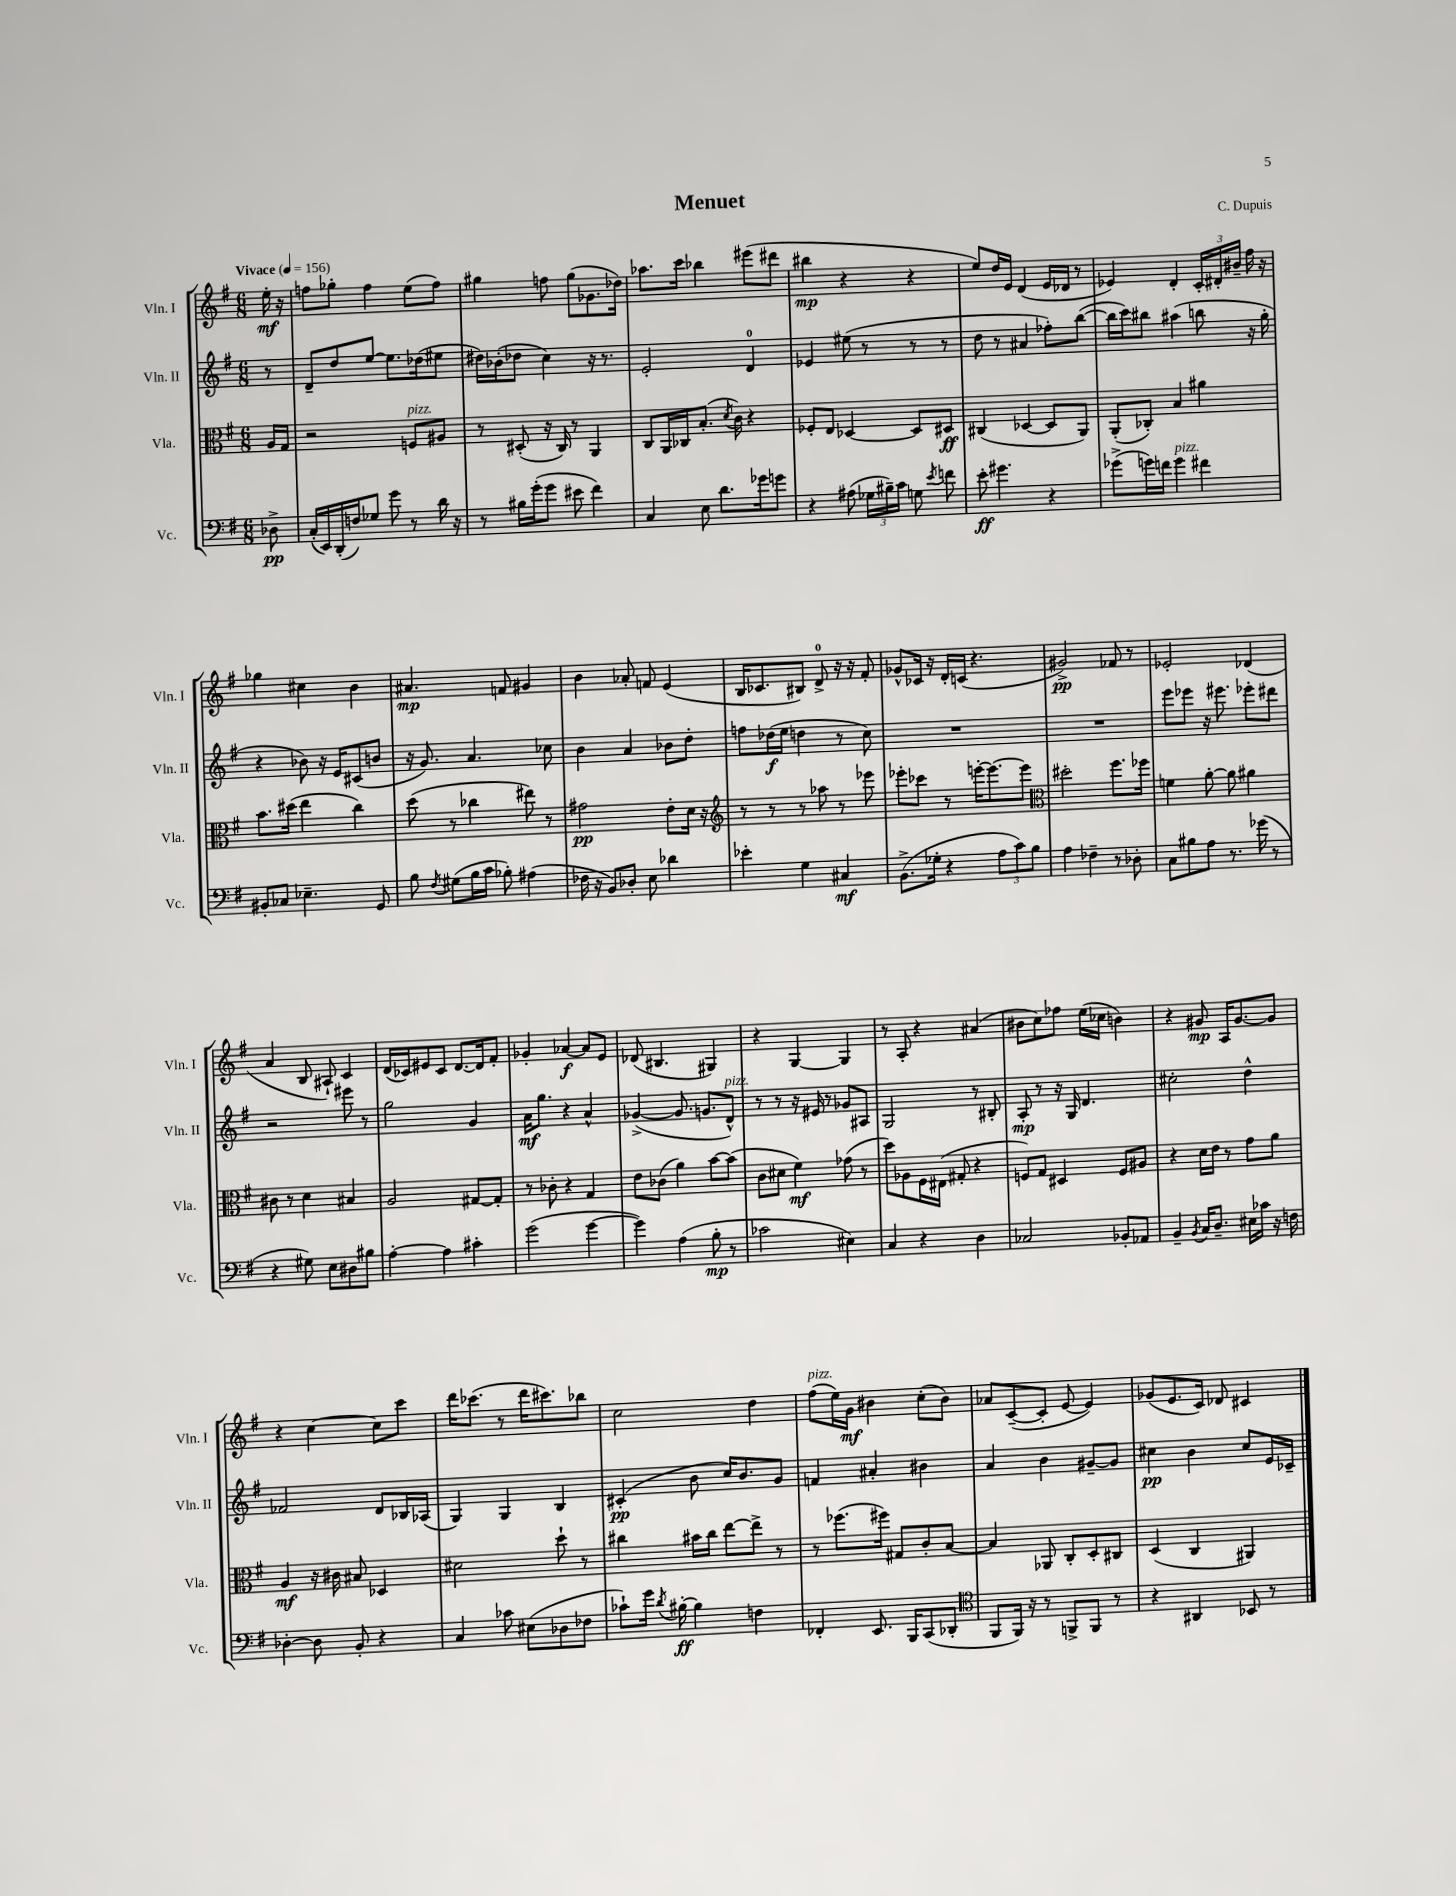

**kern	**kern	**kern	**kern
*staff4	*staff3	*staff2	*staff1
*clefF4	*clefC3	*clefG2	*clefG2
*k[f#]	*k[f#]	*k[f#]	*k[f#]
*M6/8	*M6/8	*M6/8	*M6/8
*MM156	*MM156	*MM156	*MM156
8D-^\	16A/LL	8r	16ee'\
.	16G/JJ	.	16r
=	=	=	=
(16C'/LL	2r	8d~/L	8ff\L
16EE/)	.	.	.
(16DD'/	.	8dd/	8gg-'\J
16F/J)	.	.	.
8G-/J	.	[8ee/J	4ff\
8g\	.	8.ee\]L	.
8r	8F/L	.	(8ee\L
.	.	(16dd-\k	.
16d\	8A#/J	8ee#\J	8ff\J)
16r	.	.	.
=	=	=	=
8r	8r	16dd#\LL)	4gg#\
.	.	(16b-'\J	.
16B#\LL	(8D#'/	8dd-\J	.
(16g'\J	.	.	.
8g\J	16r	4cc\)	8ff\
.	16C/)	.	.
8e#\	8r	.	(8gg#\L
4f#\)	4AA/	16r	8.g-\
.	.	8.r	.
.	.	.	16dd-\Jk)
=	=	=	=
4C/	8C/L	2e'/	8.aa-\L
.	16AA/L	.	.
.	16C-/J	.	16ccc\Jk
8E\	(8.B'/J	.	4bb-\
8.d\L	.	.	.
.	8qd/	.	.
.	16c\)	.	.
.	4r	4d/	(8eee#\L
16g-\k	.	.	.
8g\J	.	.	8ddd#\J
=	=	=	=
4r	8F-'/L	4e-/	4bb#\
.	8E/J	.	.
(8A#\	[4D-/	(8ee#\	4r
24G-\LL	.	8r	.
24B#~\)	.	.	.
24c\JJ	.	.	.
8G\	8D-/]L	8r	4r
8qe/	.	.	.
8f\	8D#/J	8r	.
=	=	=	=
8e'\	(4C#/	8dd\	8ee/L)
4.g#\	.	8r	16dd/L
.	.	.	16e/JJ
.	[4D-/	4a#/	(4d/
4r	8D-/]L	8ff-'\L)	16e/LL
.	.	.	16d-/JJ
.	8AA/J)	([8bb\J	8r
=	=	=	=
(8g-^\L	(8AA'/L	16bb\]LL	4e-/)
.	.	16ccc\J)	.
16g\L)	8C-'/J)	8bb#\J	.
16f\JJ	.	.	.
4g\	4B/	(4aa#\	4d'/
4f#\	4a#\	8bb\	24c'/LL
.	.	.	24d#'/
.	.	.	24b#~/JJ
.	.	16r	16ff#\
.	.	16gg'\	16r
=	=	=	=
8BB#'/L	8.b\L	4r	4gg-\
8C-/J	.	.	.
.	(16dd#\Jk	.	.
4.E-~\	4ee\	8b-\)	4cc#\
.	.	16r	.
.	.	16e/LK	.
.	4cc\)	(8c#/	4b\
8GG/	.	8b/J	.
=	=	=	=
8B\	(8dd\	16r	4.a#/
.	.	8.g/)	.
8qF#/	.	.	.
(8G#\L	8r	.	.
16B\L	4cc-\	4.a/	.
16c\JJ	.	.	.
8B-'\)	.	.	8f/
(4A#\	8ee#\)	.	4g#/
.	8r	8cc-\	.
=	=	=	=
16F-\	2g#\	4b\	4b\
16r	.	.	.
8BB/L)	.	.	.
8D-'/J	.	4a/	8a-'/
8E\	.	.	8f/
4d-\	8e'\L	8b-\L	(4e/
.	16d\Jk	8dd'\J	.
.	16r	.	.
=	=	=	=
*	*clefG2	*	*
4e-'\	8r	8ff\L	16B/LK
.	.	.	8.c-/
.	8r	(16dd-\L	.
.	.	16ee\JJ	.
4G\	8r	4dd\	8B#/J)
.	8aa-\	.	8d^/
4C#/	8r	8r	16r
.	.	.	16r
.	8eee-\	8cc\)	8f#'/
=	=	=	=
(8.BB^\L	8eee-'\L	2.r	8g-^^/L
.	8ccc-\J	.	16c-/Jk
16G-'\Jk	.	.	16r
4r	8r	.	16d'/LL
.	.	.	(16c/JJ
.	[16eee'\LK	.	4.r
.	8.eee\_	.	.
12A\L	.	.	.
12c\)	.	.	.
.	8eee\]J	.	.
12B\J	.	.	.
=	=	=	=
*	*clefC3	*	*
4A\	2dd#'\	2.r	2g#^/)
4F-~\	.	.	.
8r	8.ff#\L	.	8f-/
8D-'\	.	.	8r
.	16ff-\Jk	.	.
=	=	=	=
8C\L	4f\	8eee\L	2e-'/
8B#\	.	8eee-\J	.
8A\J	[8a'\	16r	.
.	.	8.eee#\	.
8.r	8a\]	.	.
.	4a#\	8eee-'\L	(4d-/
(16g-\	.	.	.
8r	.	8ddd#\J	.
=	=	=	=
4r	8c#\	2r	4a/
.	8r	.	.
8G#\)	4d\	.	8B/
8E\L	.	.	8A#`/)
8D#\	4B#/	8eee#\	4c/
8B#\J	.	8r	.
=	=	=	=
[4A'\	2A/	2gg\	(16d/LL
.	.	.	16c-/J)
.	.	.	8e#/
4A\]	.	.	8c-/J
.	.	.	[8.d/L
4c#'\	[8G#/L	4g/	.
.	.	.	16d/]k
.	8G#'/]J	.	8f#'/J
=	=	=	=
(2g\	8r	16a\LK	4g-'/
.	.	8.gg\J	.
.	8c-'\	.	.
.	4r	4r	[4a-/
[4g\	4G/	4a^^/	8a-/]L
.	.	.	8e/J
=	=	=	=
4g\])	8e\L	([4g-^/	(8d-/
.	(8c-\J	.	4.B#/
(4A\	4a\)	8.g-/]	.
.	.	8.g/L	.
8B'\	[8b\L	.	4G#/)
8r	(8b\]J	8d^^/J)	.
=	=	=	=
2c-\	8c\L	8r	4r
.	8d#\J	8r	.
.	4f#\)	16r	[4G/
.	.	16e#/	.
.	.	8r	.
4E#\)	(8g-\	8g-/L	4G/]
.	8r	8A#/J	.
=	=	=	=
4C/	8dd\L)	2G/	8r
.	8A-\	.	8A'/
4r	16F#\L	.	4r
.	(16E#\JJ	.	.
.	8G#'/	.	.
4D\	4r	8r	(4a#/
.	.	8B#'/	.
=	=	=	=
2C-/	8F/L)	8A'/	8b#\L
.	8G/J	8r	8cc\)
.	4D#/	16r	8ff-\J
.	.	16G/	.
.	.	4.d/	(16ee\LL
.	.	.	16cc-\JJ
8BB-'/L	8F/L	.	4b\)
8AA-/J	8A#/J	.	.
=	=	=	=
4BB~/	4r	2cc#'\	4r
8qBB/	.	.	.
16C/LK	16d\LL	.	8g#/
8.D~/J	16e\JJ	.	.
.	8r	.	16A/LK
.	.	.	[8.g#/
16E#\LL	8g\L	4dd^^\	.
16c-\JJ	.	.	.
16r	8a\J	.	8g#/]J
16F\	.	.	.
=	=	=	=
[4D-'\	4A/	2f-/	4r
8D-\]	16r	.	[4cc\
.	16c#\	.	.
8BB'/	8B#/	.	.
4r	4D-/	8d/L	8cc\]L
.	.	16B-/L	8ccc\J
.	.	(16A-/JJ	.
=	=	=	=
4C/	2d#\	4G/)	16ddd\LK
.	.	.	(8.ccc-\J
8c-\	.	4G/	8r
(8E#\L	.	.	16ddd\LK
.	.	.	8.ccc#\)
8D-\	8dd`\	4B/	.
8F-\J	8r	.	8bb-\J
=	=	=	=
8c-`\L)	4cc#\	(4c#'/	2cc\
16g\Jk	.	.	.
8qd/	.	.	.
[16B#'\	.	.	.
4B#\]	16b#\LL	8b\	.
.	16cc#\JJ	.	.
.	[8ee\L	16cc/LK)	.
.	.	8.b/	.
4F\	8ee^\]J	.	4dd\
.	8r	8g/J	.
=	=	=	=
4FF-'/	8r	4f/	(8ff#\L
.	(8.ff-\L	.	16ee\L)
.	.	.	16g\JJ
8.EE/	.	4a#'/	4b#\
.	16ff#\Jk)	.	.
.	8G#/L	.	.
16BBB/LK	.	.	.
(8CC/	8c'/	4b#\	(8cc'\L
8DD-'/J	[8B/J	.	8b#\J)
=	=	=	=
*clefC4	*	*	*
8FF#/L	4B/]	4a/	8a-/L
16FF#/Jk)	.	.	([8c~/
16r	.	.	.
8r	8AA-/	4b\	8c'/]J
8FF^/L	8C'/L	.	[8e/
8FF/J	8D'/	[8g#~/L	4e/])
8r	8C#/J	8g#/]J	.
=	=	=	=
4r	(4D/	4cc#\	(8g-/L
.	.	.	8.e/
4AA#/	4C/	4b\	.
.	.	.	16c/Jk)
.	.	.	8d-/
8BB-/	4AA#/)	8cc#/L	4c#/
8r	.	16e/L	.
.	.	16c-~/JJ	.
==	==	==	==
*-	*-	*-	*-
